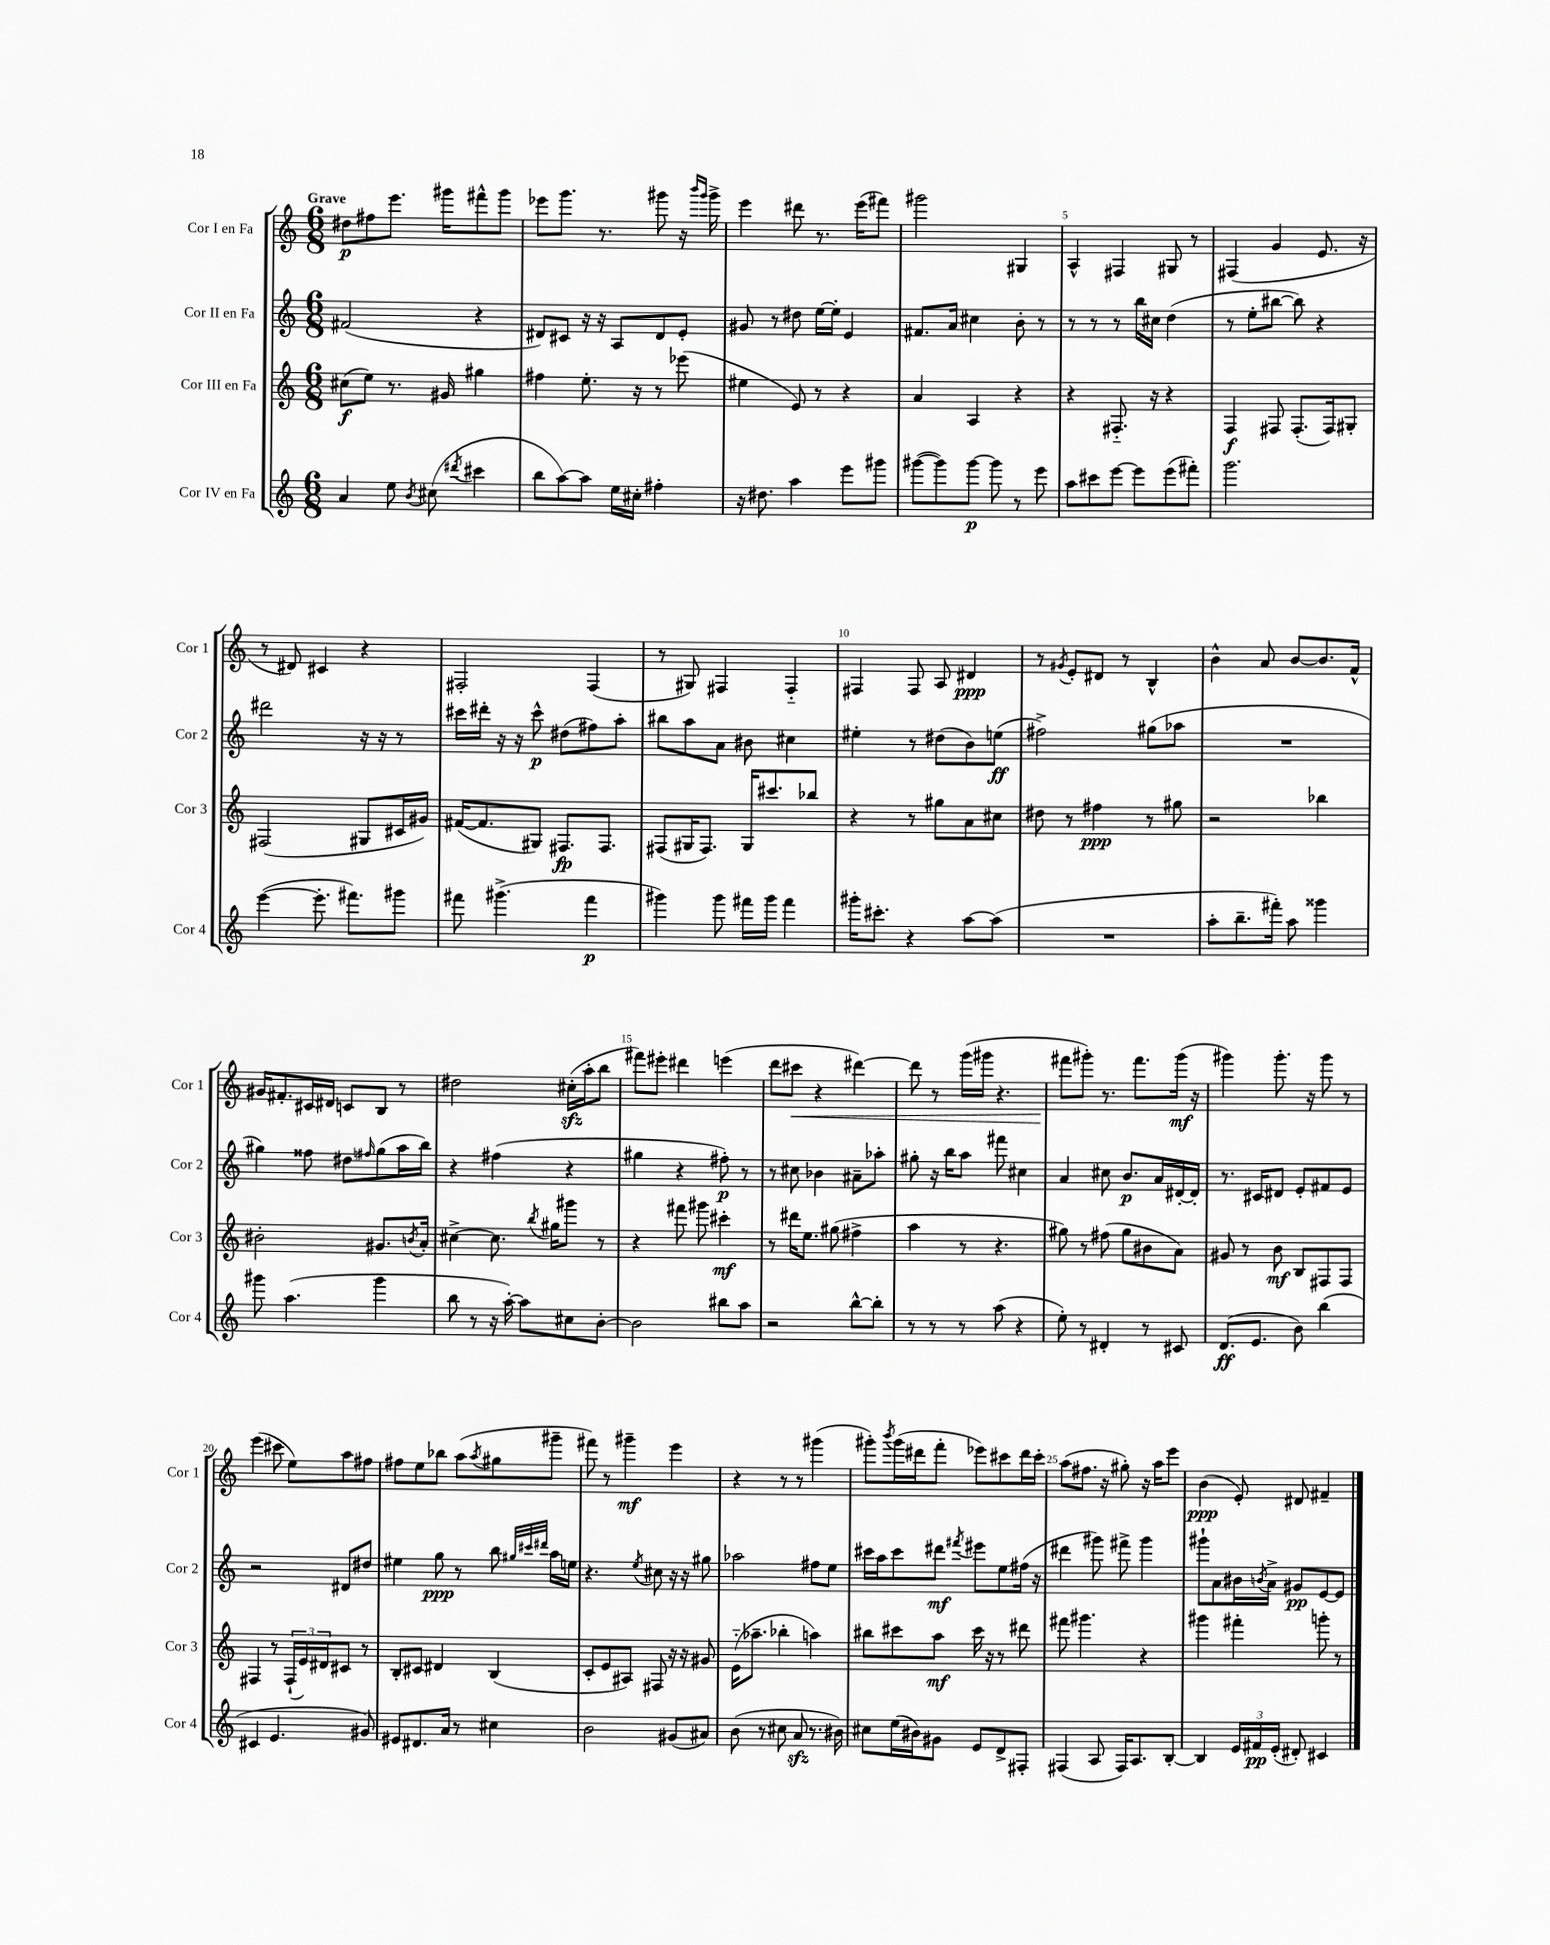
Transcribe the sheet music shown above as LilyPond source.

<<
\new StaffGroup <<
\new Staff = "s0" \with { instrumentName = "Cor I en Fa" shortInstrumentName = "Cor 1" } {
    \clef treble \key c \major \numericTimeSignature \time 6/8 \tempo "Grave"
    dis''8\p fis''8 e'''8. gis'''16 fis'''8-^ gis'''8 |
    ees'''8 g'''8. r8. gis'''8 r16 \grace { b'''16 gis'''16 } gis'''16-> |
    e'''4 dis'''8 r8. e'''16( fis'''8) |
    gis'''2 gis4 |
    a4-^ fis4 gis8 r8 |
    fis4( g'4 e'8. r16 |
    r8 dis'8) cis'4 r4 |
    fis2-. fis4( |
    r8 gis8) fis4 fis4-_ |
    fis4 fis8 a8 dis'4\ppp |
    r8 \acciaccatura { gis'8 } e'8-. dis'8 r8 b4-^ |
    b'4-^ a'8 b'8~ b'8. f'16-^ |
    gis'16 fis'8.-. cis'16 dis'16 c'8 b8 r8 |
    dis''2 cis''16-.\sfz( a''16-. b''8 |
    fis'''8) eis'''8-. dis'''4 e'''4( |
    d'''8 cis'''8\< r4 dis'''4~) |
    dis'''8 r8 g'''16( gis'''16 r4. |
    fis'''8\! gis'''8-.) r8. fis'''8. gis'''16\mf( r16 |
    gis'''4) gis'''8.-. r16 gis'''8 r8 |
    e'''4( cis'''8 e''8) a''8 fis''8 |
    fis''8 e''8 bes''8 a''8( \acciaccatura { a''8 } gis''8 gis'''8-- |
    fis'''8) r8 gis'''4--\mf e'''4 |
    r4 r8 r8 gis'''4( |
    gis'''8-.) \acciaccatura { b'''8 } gis'''16( dis'''16 f'''8-. ees'''8) cis'''8 dis'''16 cis'''16-. |
    a''8( fis''8. r16 gis''8-.) r16 a''16 e'''8 |
    b'4\ppp( e'8-.) dis'8 fis'4-- \bar "|." |
}
\new Staff = "s1" \with { instrumentName = "Cor II en Fa" shortInstrumentName = "Cor 2" } {
    \clef treble \key c \major \numericTimeSignature \time 6/8
    fis'2( r4 |
    dis'8) cis'8 r16 r16 a8 dis'8 e'8-. |
    gis'8 r8 dis''8 e''16~ e''16-. e'4 |
    fis'8. a'16 cis''4 b'8-. r8 |
    r8 r8 r8 b''16 cis''16 d''4( |
    r8 e''8-. bis''8~ bis''8) r4 |
    dis'''2 r16 r16 r8 |
    cis'''16 dis'''16-. r16 r16 cis'''8-^\p dis''8( fis''8) a''8-. |
    bis''8 a''8 a'8 bis'8 cis''4 |
    eis''4-. r8 dis''8( b'8) e''8\ff( |
    fis''2->) gis''8( aes''8 |
    R2. |
    gis''4) fisis''8 dis''8 \grace { fis''16 } gis''8( a''16 b''16) |
    r4 fis''4( r4 |
    gis''4 r4 fis''8-.\p) r8 |
    r8 cis''8 bes'4 ais'8-- aes''8-. |
    gis''8-. r16 b''16 a''8 fis'''8 cis''4 |
    a'4 cis''8 b'8.\p a'16 dis'16~-. dis'16-. |
    r8. cis'16 dis'8 e'8-. fis'8 e'8 |
    r2 dis'8 dis''8 |
    eis''4 g''8\ppp r8 b''8 \grace { gis''32 cis'''32 dis'''32 } a''16 e''16 |
    r4. \acciaccatura { e''8 } cis''8 r16 r16 gis''8 |
    aes''2 fis''8 e''8 |
    cis'''16 a''16 cis'''8 dis'''8\mf \acciaccatura { fis'''8 } eis'''8 e''8 fis''16( r16 |
    dis'''4 gis'''8) fis'''8-> gis'''4 |
    gis'''8-! a'8 bis'16 \acciaccatura { b'8 } a'16-> gis'8\pp e'8~ e'8 \bar "|." |
}
\new Staff = "s2" \with { instrumentName = "Cor III en Fa" shortInstrumentName = "Cor 3" } {
    \clef treble \key c \major \numericTimeSignature \time 6/8
    cis''8\f( e''8) r8. gis'16 gis''4 |
    fis''4 e''8.-. r16 r8 ees'''8( |
    eis''4 e'8) r8 r4 |
    a'4 a4 r4 |
    r4 fis8.-_ r16 r4 |
    f4\f fis8 fis8.-.( fis16) gis8-. |
    fis2( gis8 cis'16 gis'16) |
    fis'16~( fis'8. gis8) fis8.\fp fis8. |
    fis8( gis16 fis8.) gis16 cis'''8. bes''8 |
    r4 r8 gis''8 a'8 cis''8 |
    dis''8 r8 fis''4\ppp r8 gis''8 |
    r2 bes''4 |
    bis'2-. gis'8. \acciaccatura { b'8 } a'16-. |
    cis''4~-> cis''8. \acciaccatura { b''8 } gis''16 gis'''8 r8 |
    r4 fis'''8 gis'''8 cis'''4-.\mf |
    r8 dis'''16 e''8. gis''8( fis''4-> |
    a''4 r8 r4. |
    gis''8) r8 fis''8( gis''8 bis'8 a'8) |
    gis'8 r8 b'8\mf b8 fis8 fis8 |
    fis4 r8 \tuplet 3/2 { fis16-!( e'16) dis'16 } cis'8 r8 |
    b8-. cis'8 dis'4 b4( |
    c'8-. e'8 ais8) fis8 r16 r16 gis'8 |
    e'16-_( aes''8.-- bes''4-. a''4) |
    bis''8 cis'''8 a''8\mf cis'''16 r16 r8 dis'''8 |
    fis'''8 gis'''4. r4 |
    gis'''4 fis'''4-. g'''8-. r8 \bar "|." |
}
\new Staff = "s3" \with { instrumentName = "Cor IV en Fa" shortInstrumentName = "Cor 4" } {
    \clef treble \key c \major \numericTimeSignature \time 6/8
    a'4 e''8 \acciaccatura { b'8 } cis''8( \acciaccatura { dis'''8 } cis'''4 |
    b''8 a''8~) a''8 e''16 cis''16-. fis''4-. |
    r16 dis''8. a''4 e'''8 gis'''8 |
    gis'''8~( gis'''8) gis'''8~\p gis'''8 r8 e'''8 |
    a''8 cis'''8 e'''8~ e'''8 e'''8( fis'''8-.) |
    g'''2. |
    e'''4~( e'''8.-. fis'''8.) gis'''8 |
    fis'''8 gis'''4.->( fis'''4\p |
    gis'''4) gis'''8 fis'''16 gis'''16 fis'''4 |
    gis'''16-. cis'''8.-. r4 a''8~ a''8( |
    R2. |
    a''8-. b''8.-- fis'''16-.) a''8 gisis'''4 |
    gis'''8 a''4.( gis'''4 |
    b''8 r8 r16 a''16~-.) a''8 cis''8 b'8~-. |
    b'2 bis''8 a''8 |
    r2 b''8~-^ b''8-. |
    r8 r8 r8 a''8( r4 |
    e''8-.) r8 dis'4-. r8 cis'8 |
    d'8.\ff( e'8. b'8) b''4( |
    cis'4 e'4. gis'8) |
    eis'8 dis'8. a'16 r8 cis''4 |
    b'2 gis'8( ais'8) |
    b'8( r8 cis''8 a'8\sfz r8. bis'16) |
    cis''8 e''16( bis'16) gis'8 e'8 d'8-> fis8-. |
    fis4( a8 fis16) a8. b8~-. |
    b4 \tuplet 3/2 { e'16 fis'16\pp e'16-.( } dis'8-.) cis'4 \bar "|." |
}
>>
>>
\layout { \context { \Score \override BarNumber.break-visibility = ##(#f #t #t) barNumberVisibility = #(every-nth-bar-number-visible 5) } }
